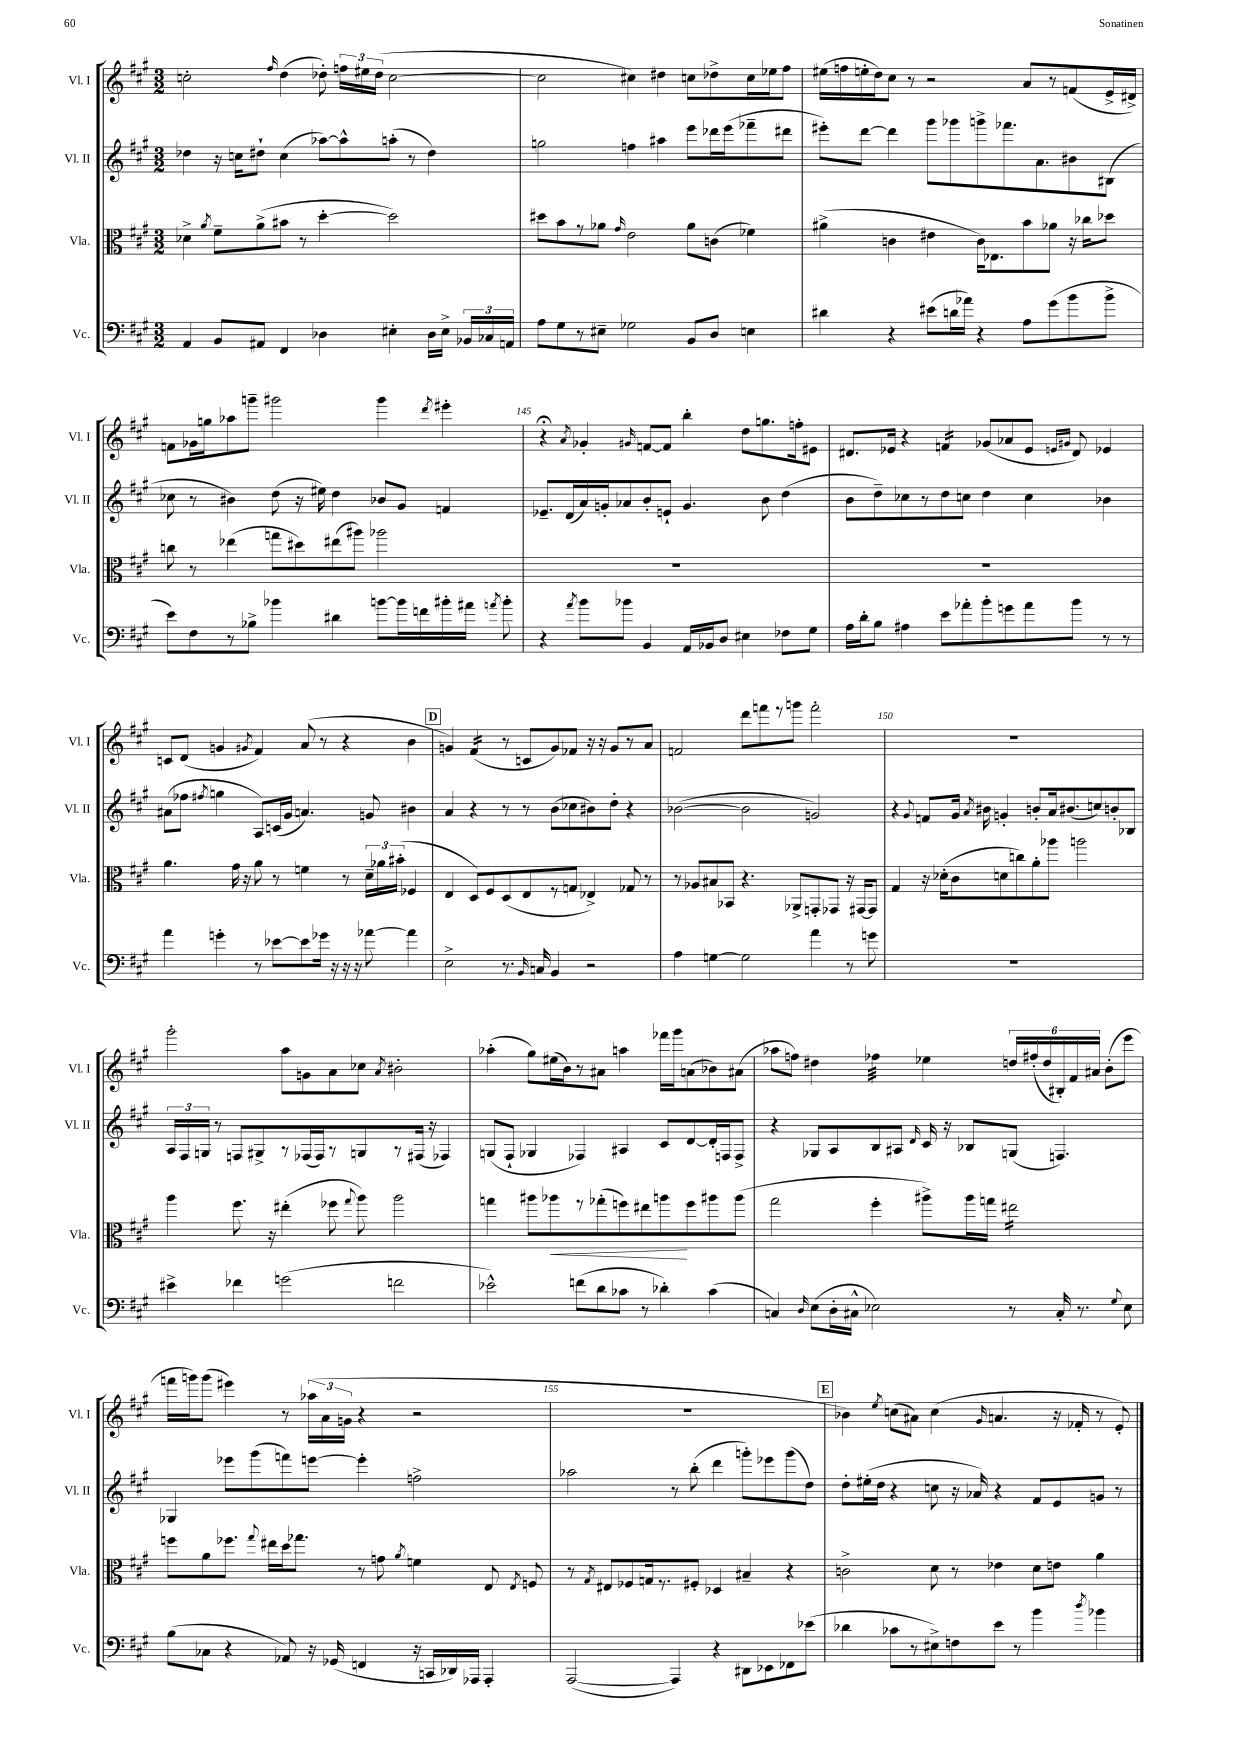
<<
\new StaffGroup <<
\new Staff = "s0" \with { instrumentName = "Vl. I" shortInstrumentName = "Vl. I" } {
    \clef treble \key a \major \numericTimeSignature \time 3/2
    \autoBeamOff c''2-. \grace { fis''16 } d''4( des''8-.) \tuplet 3/2 { f''16[ eis''16 des''16]( } c''2~ |
    c''2 cis''4) dis''4 c''8[ des''8-> c''16 ees''16 fis''8] |
    eis''16[( f''16 e''16-. d''16) cis''8] r8 r2 a'8[ r8 f'8( e'16-> dis'16]->) |
    f'8[ ges'16 g''16 aes''8 g'''8]-- gis'''2 gis'''4 \acciaccatura { d'''8 } eis'''4-. |
    r4\fermata \acciaccatura { a'8 } ges'4-. \grace { gis'16 } f'8[~ f'8] b''4-. d''8[ g''8. f''16-. eis'8] |
    dis'8.[ ees'16] r4 f'4:16 ges'8[( aes'8 ees'8] \grace { e'16[ gis'16] } dis'8) ees'4 |
    c'8[ d'8]( g'4 \acciaccatura { gis'8 } fis'4) a'8( r8 r4 b'4 |
    \mark \markup { \box "D" } g'4) fis'4:16( r8 c'8[ g'8) fes'8] r16 r16 g'8[ r8 a'8] |
    f'2 d'''8[ f'''8 r8 g'''8] f'''2-. |
    R1. |
    gis'''2-. a''8[ g'8 a'8 ces''8] \acciaccatura { a'8 } bis'2-. |
    aes''4-.( gis''8[) eis''16( b'16) r8 ais'8] a''4 fes'''16[ gis'''16 a'8( bes'8) ais'8]( |
    aes''8[ f''8]) dis''4 fes''4:32 ees''4 \tuplet 6/4 { d''16[ fis''16-.( d''16 bis16-.) fis'16 ais'16] } b'8[-.( e'''8] |
    f'''16[ g'''16) g'''8]( eis'''4) r8 \tuplet 3/2 { aes''16[( a'16 g'16] } r4 r2 |
    R1. |
    \mark \markup { \box "E" } bes'4) \acciaccatura { e''8 } c''8[( ais'8]) c''4( \grace { gis'16 } a'4. r16 fes'16-. r8 e'8-.) \bar "|." |
}
\new Staff = "s1" \with { instrumentName = "Vl. II" shortInstrumentName = "Vl. II" } {
    \clef treble \key a \major \numericTimeSignature \time 3/2
    \autoBeamOff des''4 r16 c''16[ dis''8]-! c''4( aes''8[~) aes''8-^ a''8]-.( r8 dis''4) |
    g''2 f''4 ais''4 e'''8[ des'''16 e'''16( fes'''8-- dis'''8] |
    eis'''8[-.) d'''8]~ d'''4 gis'''8[ ges'''8 g'''8-> fes'''8. a'8. bis'8 bis8]( |
    ces''8 r8 bis'4) d''8( r16 eis''16) d''4 bes'8[ gis'8] f'4 |
    ees'8.[-- d'16( a'16) g'16-. aes'8 b'8-. e'8]-! g'4. b'8 d''4( |
    b'8[ d''8--) ces''8 r8 d''8 c''8] d''4 c''4 bes'4 |
    ais'8[( fes''8] \acciaccatura { fis''8 } g''4 a8[) c'16( gis'16] a'4.) g'8 bis'4 |
    \mark \markup { \box "D" } a'4 r4 r8 r8 b'8[( ces''8 bis'8) d''8]-. r4 |
    bes'2~( bes'2 g'2) |
    r4 \appoggiatura { gis'8 } f'8[ gis'16] \acciaccatura { a'8 } bis'16 g'4-. b'8[-. a'16 bis'8.( c''8) b'8-. bes8] |
    \tuplet 3/2 { a16[ fis16 g16] } r8 f8[ gis8-> r8 fes16( fes16) r8 g8 r8 fis16]( r16 fes4) |
    g8[( fis8]-! ges4 fes4) ais4 cis'8[ d'8~ d'16-. f16 f8]-> |
    r4 ges8[ a8 b8 ais8] \grace { d'16 } cis'16 r16 bes8[ g8]( f4.) |
    ges4 ees'''8[ gis'''8( f'''8) e'''8]~ e'''4-. f''2-> |
    aes''2 r8 b''8-.( d'''4 g'''8[-.) ees'''8 g'''8( d''8]) |
    \mark \markup { \box "E" } d''8[-. eis''16-.( d''16] r4 c''8 r16 aes'16) r4 fis'8[ e'8 g'8] r8 \bar "|." |
}
\new Staff = "s2" \with { instrumentName = "Vla." shortInstrumentName = "Vla." } {
    \clef alto \key a \major \numericTimeSignature \time 3/2
    \autoBeamOff des'4-> \acciaccatura { a'8 } fis'8[-- a'8->( bis'8] r8 d''4~-. d''2) |
    dis''8[ b'8 r8 aes'8] \grace { gis'16 } e'2 aes'8[ c'8]( fes'4) |
    ais'4->( c'4 eis'4 c'16[) ees8. b'8 aes'8] r16 ces''16[ des''8] |
    c''8 r8 ees''4( g''8[ dis''8) eis''8( ais''8]) aes''2 |
    R1. |
    R1. |
    a'4. gis'16 r16 a'8 r8 f'4 r8 \tuplet 3/2 { d'16[-- aes'16 bis'16]-.( } fes4 |
    \mark \markup { \box "D" } e4 d8[) fis8 d8( e8 r8 g8] ees4->) ges8 r8 |
    r8 aes8[ bis8 bes,8] r4. aes,8[-> g,8-. ges,8] r16 gis,16[~ gis,8] |
    gis4 r16 des'16[-.( cis'8 d'8 c''8) a'8-. aes''8] a''2 |
    a''4 fis''8. r16 eis''4-.( fes''8 \appoggiatura { gis''8 } a''8) a''2 |
    g''4 ais''8[ aes''8\< r8 ges''8-.( f''8) eis''8 a''8\! f''8 ais''8 ais''8]( |
    gis''2 fis''4-. ais''8[->) ais''16 g''16] eis''2:16 |
    f''8[ a'8 fes''8.] \appoggiatura { gis''8 } eis''16[ d''16 ges''8.] r8 g'8 \acciaccatura { a'8 } f'4 e8 \acciaccatura { e8 } f8 |
    r8 \acciaccatura { gis8 } eis8[ fes8 g16 r8. fis8]-. des4 bis4-- r4 |
    \mark \markup { \box "E" } c'2-> d'8 r8 ees'4 d'8[ e'8] a'4 \bar "|." |
}
\new Staff = "s3" \with { instrumentName = "Vc." shortInstrumentName = "Vc." } {
    \clef bass \key a \major \numericTimeSignature \time 3/2
    \autoBeamOff a,4 b,8[ ais,8] fis,4 des4 eis4-. des16[ eis16]-> \tuplet 3/2 { bes,16[ ces16 a,16] } |
    a8[ gis8 r8 eis8]-- ges2 b,8[ d8] e4 |
    dis'4 r4 eis'8[( d'16 aes'16]) r4 a8[ gis'8( b'8 b'8]-> |
    e'8[) fis8 r8 bes8]-> bes'4 dis'4 b'8[~ b'16 f'16 bis'16-. ais'16] \acciaccatura { a'8 } bis'8-. |
    r4 \acciaccatura { a'8 } b'8[ bes'8] b,4 a,16[ bes,16 d8] eis4 fes8[ gis8] |
    a16[ d'16-. b8] ais4 e'8[ aes'8-. b'8-. g'8 aes'8 b'8] r8 r8 |
    a'4 g'4-. r8 ees'8[~ ees'8 ges'16] r16 r16 r16 aes'8~ aes'4 |
    \mark \markup { \box "D" } e2-> r8. \grace { b,16 } c16 b,4 r2 |
    a4 g4~ g2 a'4 r8 g'8 |
    R1. |
    eis'4-> fes'4 g'2( f'2 |
    ees'2-^) f'8[( d'8 ces'8] r8 des'4-.) ces'4( |
    c4) \grace { d16 } e8[( d16-. cis16]-^ ees2) r8 cis16-. r8. \appoggiatura { gis8 } ees8 |
    b8[( ces8] r4 aes,8) r16 ges,16( f,4 r16 c,16[ des,16) aes,,16] aes,,4-. |
    a,,2~( a,,4) r4 dis,8[ ees,8 fes,8 ees'8]( |
    \mark \markup { \box "E" } des'4 ces'8[ r8 eis8->) f8 e'8] r8 b'4 \acciaccatura { d''8 } bes'4 \bar "|." |
}
>>
>>
\layout { \context { \Score currentBarNumber = #141 \override BarNumber.break-visibility = ##(#f #t #t) barNumberVisibility = #(every-nth-bar-number-visible 5) } }
